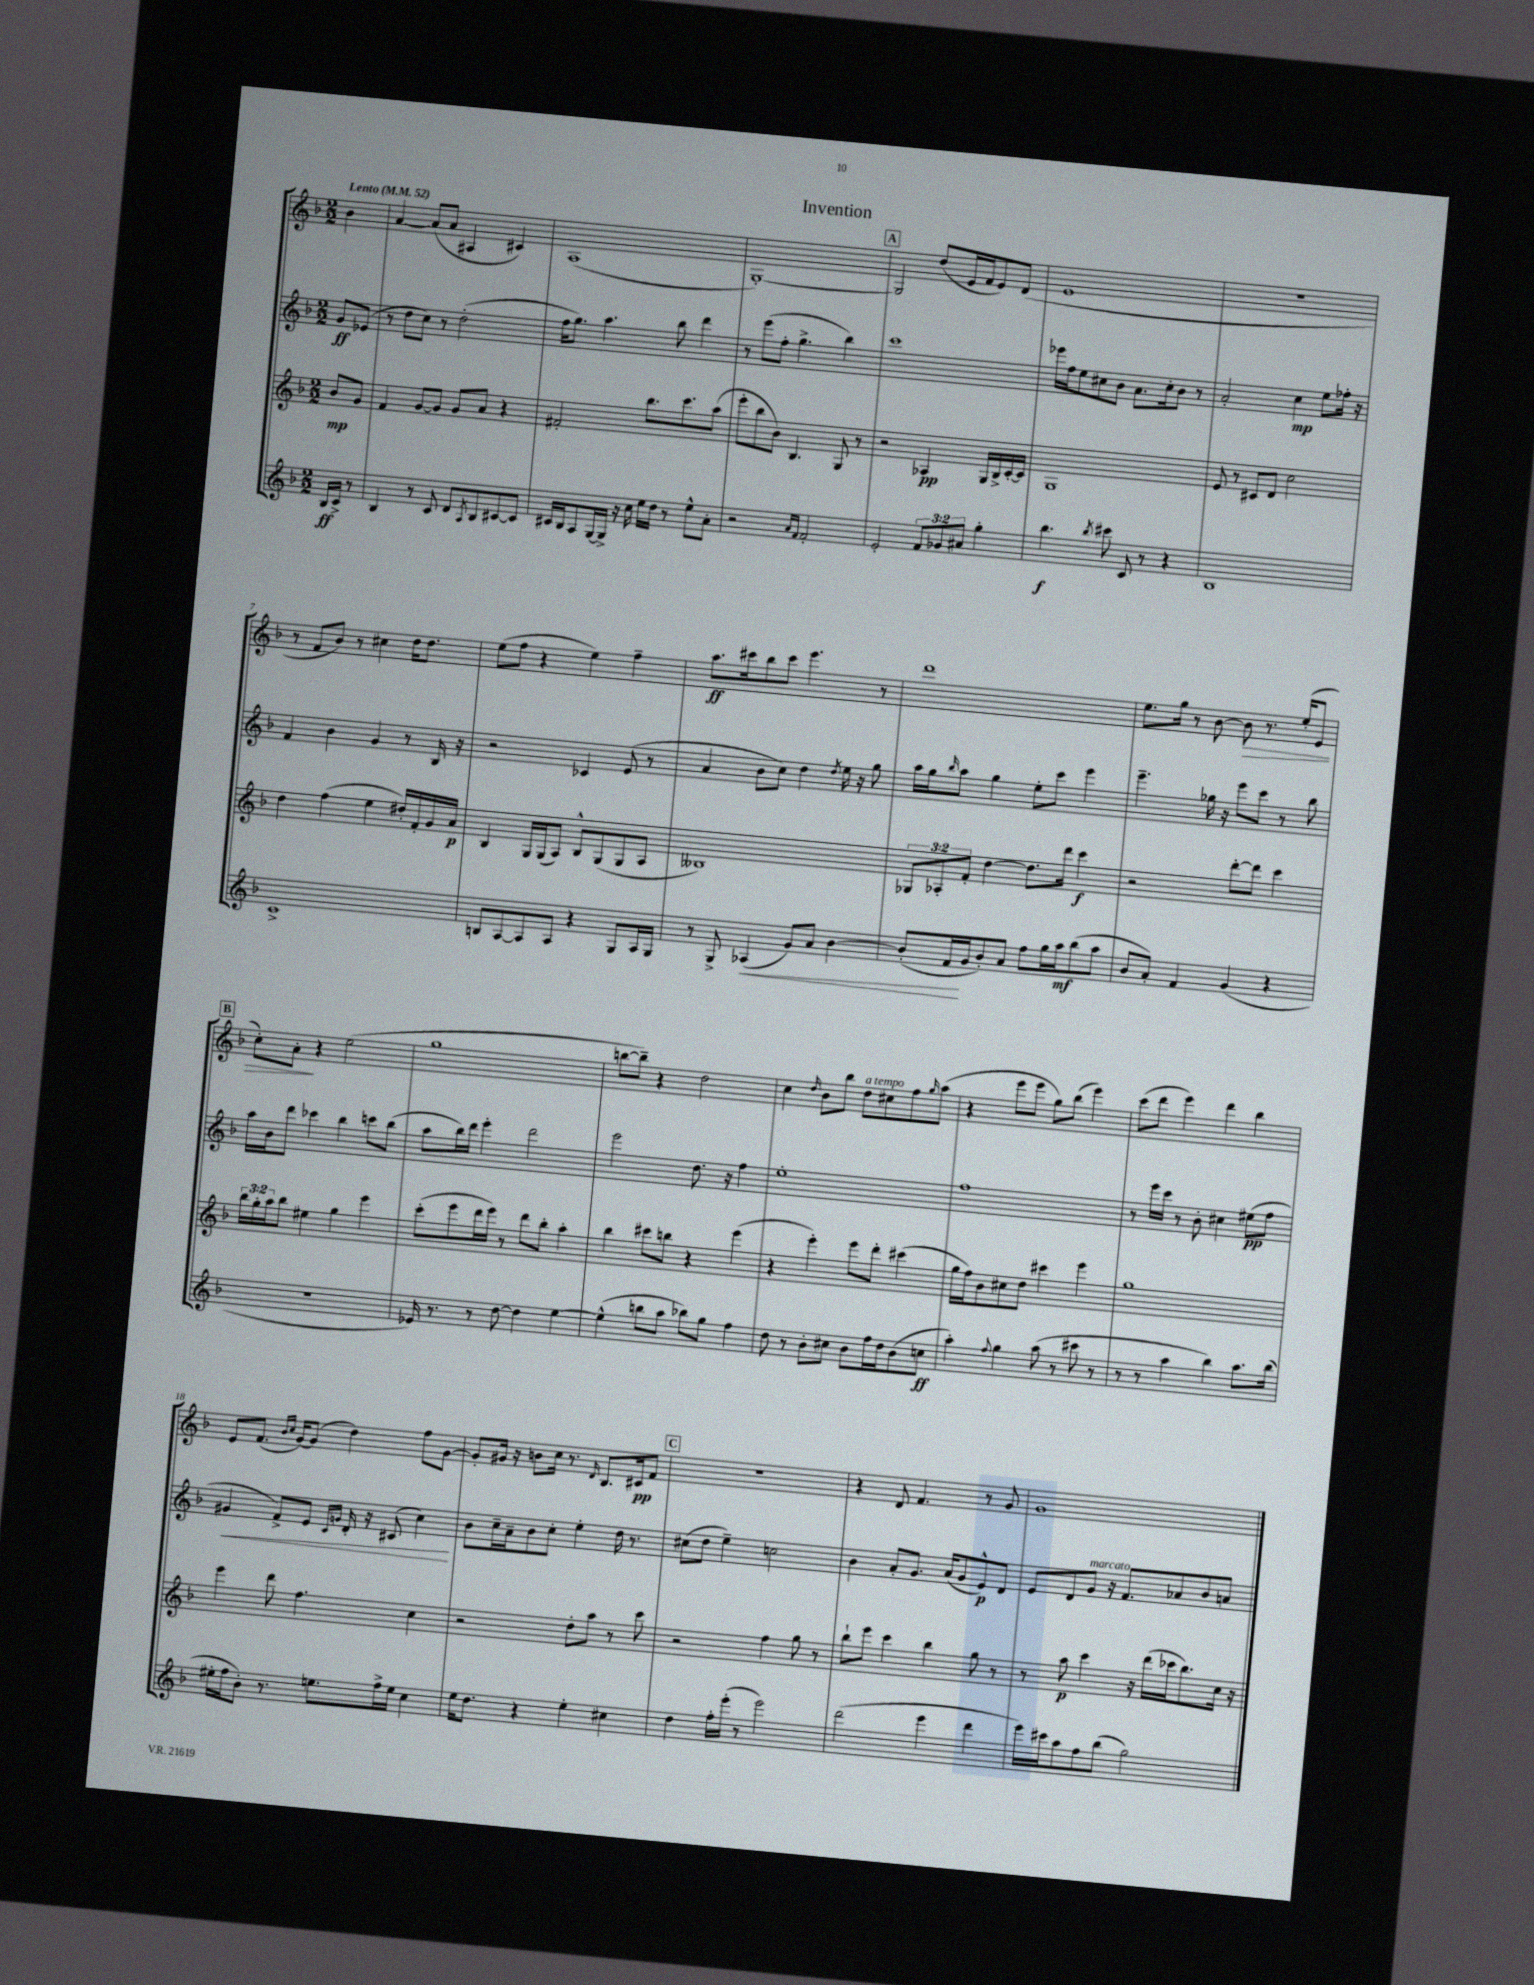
\header { title = "Invention" }
<<
\new StaffGroup <<
\new Staff = "s0" {
    \clef treble \key f \major \numericTimeSignature \time 2/2 \partial 4 \tempo "Lento" 4 = 52
    bes'4 |
    a'4~ a'8( a'8 ais4 cis'4) |
    a1( |
    g1~-.) |
    \mark \markup { \box "A" } g2 d''8( e'16 f'16 e'8) d'8( |
    e'1 |
    R1 |
    r8 f'8 bes'8) r8 cis''4 d''16 d''8. |
    e''8( f''8 r4 e''4) f''4-- |
    a''8.\ff cis'''16 bes''8 cis'''8 e'''4. r8 |
    d'''1 |
    e''8. g''16 r8 bes'8~ bes'8\> r8. e''16-.( e'8 |
    \mark \markup { \box "B" } c''8-.) a'8-.\! r4 e''2( |
    g''1 |
    b''8~ b''8--) r4 d''2 |
    c''4 \grace { d''16 } bes'8 bes''8 d''8^\markup { \italic "a tempo" } cis''8 f''8 \grace { g''16 } a''8( |
    r4 e'''8 e'''8 g''8) bes''8( e'''4) |
    c'''8( d'''8 e'''4) d'''4 bes''4 |
    e'8 f'8.( \grace { bes'16 c''16 } g'16~) g'8( d''4) f''8 g'8~ |
    g'8-. gis'16 r16 b'8 c''16 r8. \grace { d'16 } bes8. cis'16\pp f'8 |
    \mark \markup { \box "C" } r1 |
    r4 d'8 f'4. r8 g'8 |
    g'1 \bar "|." |
}
\new Staff = "s1" {
    \clef treble \key f \major \numericTimeSignature \time 2/2 \partial 4
    g'8\ff ees'8( |
    r8 d''8 c''8) r8 d''2-.( |
    f''16 g''8.) a''4. bes''8 d'''4 |
    r8 e'''8( f''8-. g''4.-> bes''4) |
    \mark \markup { \box "A" } c'''1 |
    ees'''16 f''16 e''8 cis''8 bes'8 a'8. cis''16-. bes'8 r8 |
    a'2-. c''4\mp e''8 fes''16-. r16 |
    f'4 bes'4 g'4 r8 bes16 r16 |
    r2 ces'4 e'8( r8 |
    a'4 bes'8 c''8) d''4 \acciaccatura { d''8 } e''16 r16 g''8 |
    a''16 g''16 \grace { bes''16 } a''8 g''4 e''8-. c'''8 e'''4 |
    e'''4.-- ges''16 r16 e'''8 c'''8 r8 bes''8 |
    \mark \markup { \box "B" } a''16 bes'16 d'''8 ces'''4 bes''4 c'''8 bes''8( |
    a''8 bes''16) d'''16 e'''4-. d'''2 |
    e'''2 d''8. r16 f''4 |
    e''1-. |
    f''1 |
    r8 e'''16 c'''16 r8 bes'8-. cis''4 eis''8\pp( f''8 |
    gis'4\< f'8->) e'8 \grace { c'16 g'16 } d'16-. r16 cis'8( c''4\!) |
    bes'8 c''16-- a'16-- bes'8 c''8-. e''4-. d''16 r8. |
    \mark \markup { \box "C" } cis''8( d''8 e''4--) c''2 |
    bes'4 a'8-. g'8. a'16( g'8 e'8-^\p) d'8 |
    e'8 d'8 g'8^\markup { \italic "marcato" } r16 f'8. aes'8 bes'8 a'8 \bar "|." |
}
\new Staff = "s2" {
    \clef treble \key f \major \numericTimeSignature \time 2/2 \override Staff.TupletNumber.text = #tuplet-number::calc-fraction-text \partial 4
    bes'8\mp g'8 |
    f'4 g'8~ g'8 g'8 a'8 r4 |
    fis'2-. bes''8. c'''8. a''8( |
    e'''8-. bes''8 bes'8) bes4. g8 r8 |
    \mark \markup { \box "A" } r2 aes4\pp g16 bes16-> c'16~-. c'16 |
    g1 |
    e'8 r8 cis'8 d'8 c''2 |
    d''4 f''4( e''4 dis''16-.) f'16-. g'16 a'16\p |
    bes4 g16 g16( a8) bes8-^ g8( g8 a8 |
    beses1) |
    \tuplet 3/2 { ges8 aes8-. f'8-. } d''4~ d''8. d'''16 c'''4\f |
    r2 d'''8~-. d'''8 c'''4 |
    \mark \markup { \box "B" } \tuplet 3/2 { bes''16 g''16-. a''16 } bes''8 eis''4 g''4 e'''4 |
    c'''8-.( e'''8 d'''16 e'''16) r8 d'''8 bes''8-. a''4-. |
    bes''4 cis'''8 b''8 r4 e'''4( |
    r4 e'''4-.) e'''8 d'''8-. cis'''4( |
    g''16 f''16) bes'8 cis''8 d''8 cis'''4 e'''4 |
    g''1 |
    e'''4 d'''8 f''4. c''4 |
    r2 d''8-. a''8 r8 c'''8 |
    \mark \markup { \box "C" } r2 f''4 g''8 r8 |
    bes''8-! e'''8 c'''4 bes''4 g''8 r8 |
    r8 a''8\p c'''4 r16 d'''16( ces'''16 bes''8.) c''16 r16 \bar "|." |
}
\new Staff = "s3" {
    \clef treble \key f \major \numericTimeSignature \time 2/2 \override Staff.TupletNumber.text = #tuplet-number::calc-fraction-text \partial 4
    bes16\ff c'16-> r8 |
    bes4 r8 c'8 d'8 \acciaccatura { a8 } bes8 cis'8~ cis'8 |
    cis'16 bes16 a8 g16~ g16-> r16 c''16 e''16 d''16 r8 e''8-^ a'8-. |
    r2 \grace { a'16 f'16 } f'2-. |
    \mark \markup { \box "A" } e'2-. \tuplet 3/2 { f'8 ges'8 ais'8 } g''4-. |
    bes''4.\f \acciaccatura { bes''8 } cis'''8 c'8 r8 r4 |
    bes1 |
    c'1-> |
    b8 a8~ a8 a8 r4 g8 a16 g16 |
    r8 g8-> aes4\<( g'8) a'8 bes'4~ |
    bes'8-.( f'16\! g'16 bes'8-.) a'8 f''8 g''16 a''16\mf bes''8( a''8 |
    bes'8 a'8-.) f'4 g'4( r4 |
    \mark \markup { \box "B" } R1 |
    ees'16) r8. r8 d''8~ d''4 e''4~ |
    e''4-^( b''8 a''8 bes''8) g''8 f''4 |
    d''8 r8 bes'8-. cis''8 bes'8 f''16 d''16 bes'8( c''8\ff |
    a''4-.) \appoggiatura { f''8 } g''4 a''8( r8 cis'''8 r8 |
    r8 r8 a''4 bes''4) a''8. bes''16( |
    eis''16-. f''16 bes'8-.) r8. e''8. f''16-> e''16 c''4 |
    e''16 d''8. r4 e''4-. cis''4 |
    \mark \markup { \box "C" } d''4 f''16-. e'''16-.( r8 e'''2) |
    d'''2( e'''4 d'''4 |
    e'''16) cis'''16 a''8 f''8 bes''8( g''2) \bar "|." |
}
>>
>>
